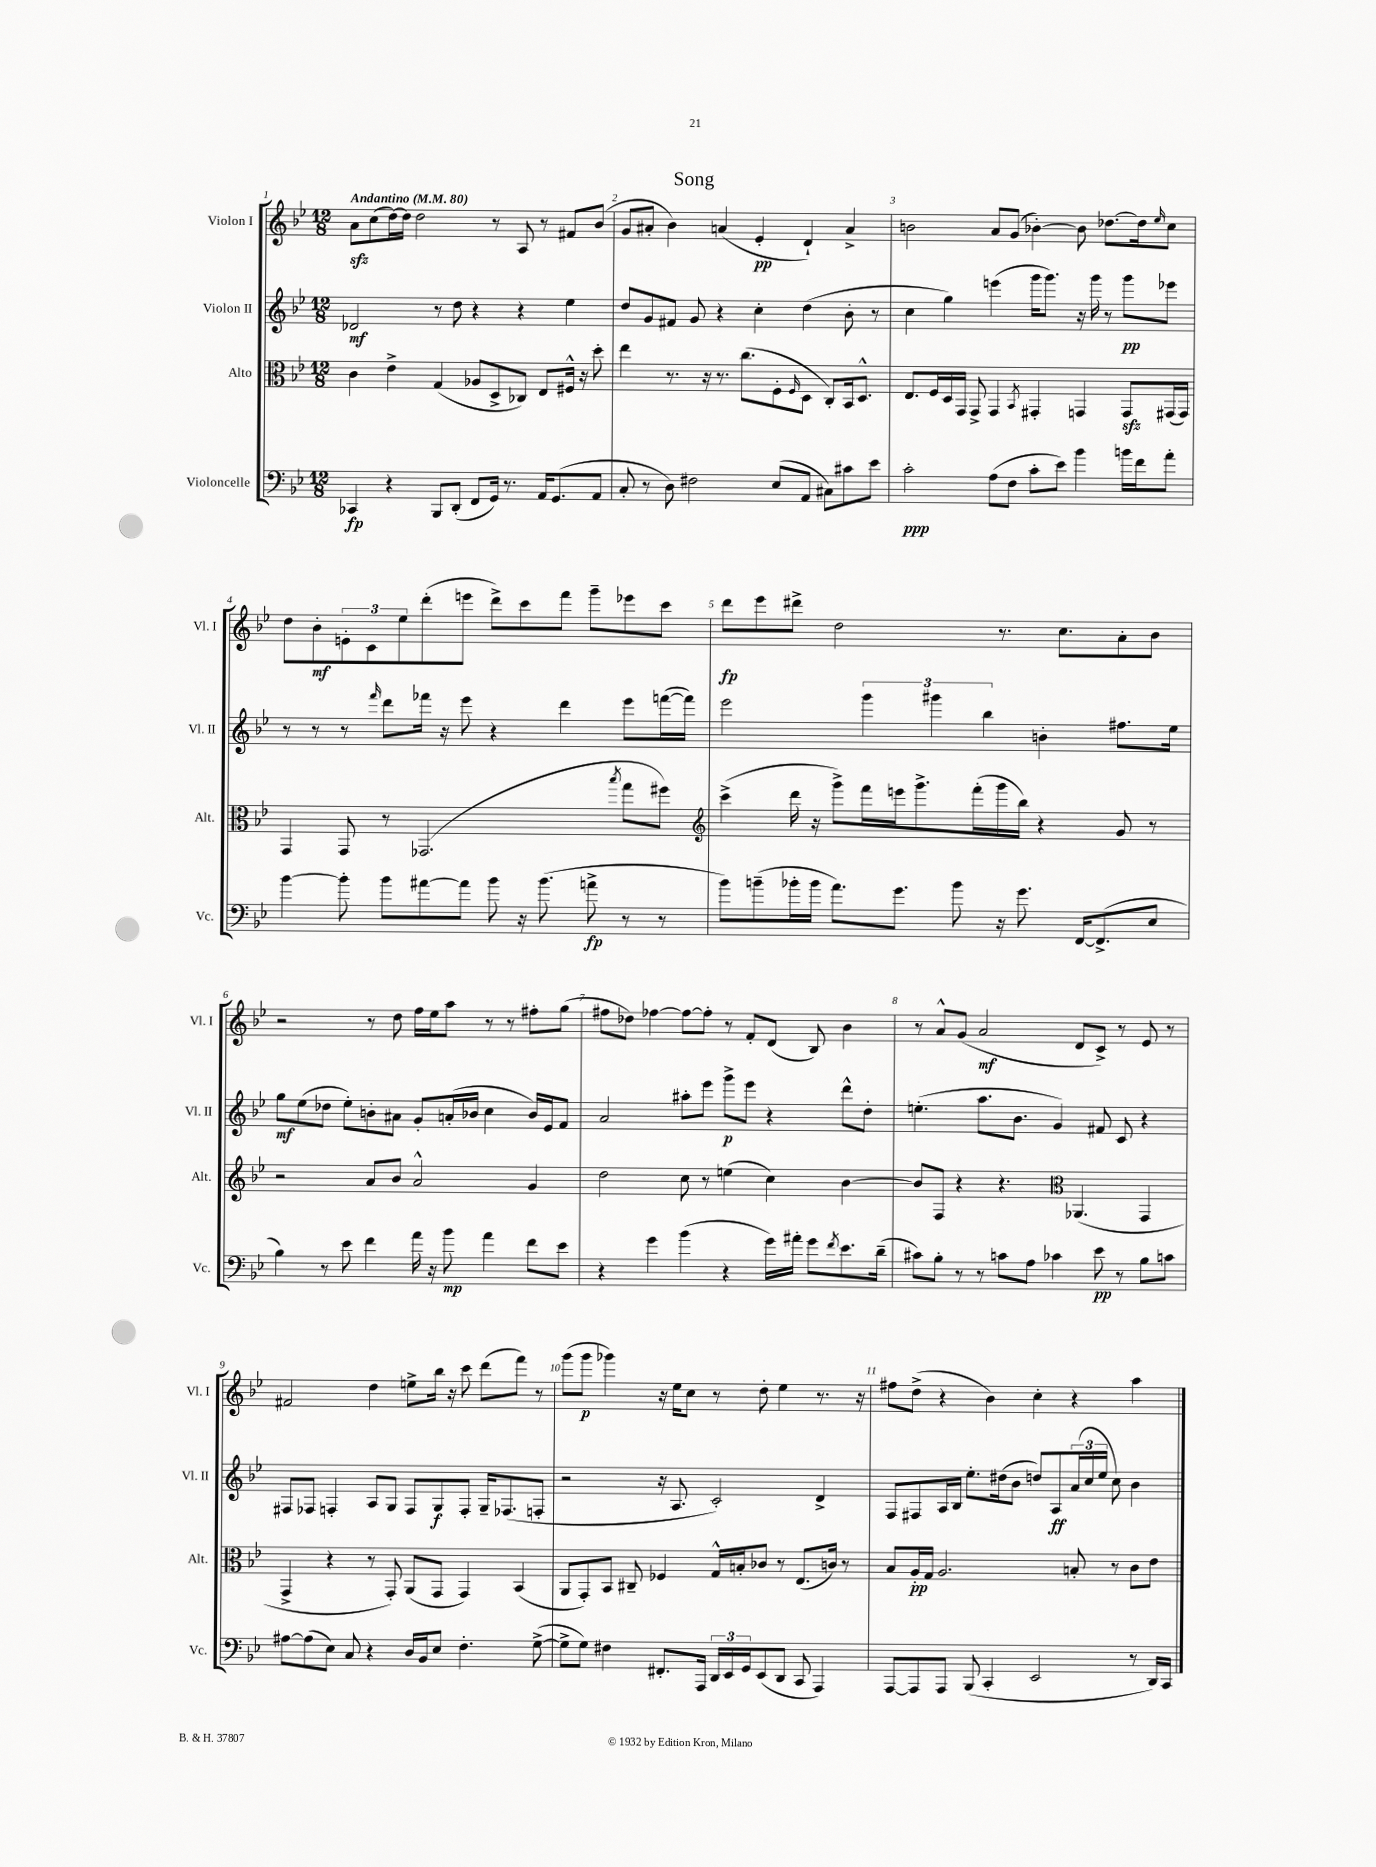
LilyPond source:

\header { title = "Song" }
<<
\new StaffGroup <<
\new Staff = "s0" \with { instrumentName = "Violon I" shortInstrumentName = "Vl. I" } {
    \clef treble \key bes \major \numericTimeSignature \time 12/8 \tempo "Andantino" 4 = 80
    a'8\sfz c''8( d''16~) d''16 d''2 r8 a8 r8 fis'8 bes'8( |
    g'8 ais'8-. bes'4) a'4( ees'4-.\pp d'4-!) a'4-> |
    b'2 a'8 g'8( bes'4~-.) bes'8 des''8.~ des''16 \grace { ees''16 } c''8 |
    d''8 bes'8-.\mf \tuplet 3/2 { e'8-. c'8 ees''8 } d'''8-.( e'''8 d'''8->) c'''8 f'''8 g'''8-- ees'''8 c'''8 |
    d'''8\fp ees'''8 dis'''8-> d''2 r8. c''8. a'8-. bes'8 |
    r2 r8 d''8 f''16 ees''16 a''8 r8 r8 fis''8-. g''8( |
    fis''8 des''8) fes''4~ fes''8~ fes''8-. r8 f'8-. d'8( bes8) bes'4 |
    r8 a'8-^ g'8( a'2\mf d'8 c'8->) r8 ees'8 r8 |
    fis'2 d''4 e''8-> bes''16 r16 c'''8 d'''8( f'''8) r8 |
    g'''8( g'''8\p ges'''4) r16 ees''16 c''8 r8 d''8-. ees''4 r8. r16 |
    fis''8 d''8->( r4 bes'4) c''4-. r4 a''4 \bar "|." |
}
\new Staff = "s1" \with { instrumentName = "Violon II" shortInstrumentName = "Vl. II" } {
    \clef treble \key bes \major \numericTimeSignature \time 12/8
    des'2\mf r8 d''8 r4 r4 ees''4 |
    d''8 g'8 fis'8 g'8 r4 c''4-. d''4( bes'8-. r8 |
    c''4 g''4) e'''4( g'''16 g'''8.) r16 g'''16 r8 g'''8\pp ees'''8 |
    r8 r8 r8 \grace { f'''16 } d'''8 fes'''16 r16 ees'''8 r4 d'''4 ees'''8 f'''16~( f'''16) |
    ees'''2 \tuplet 3/2 { g'''4 gis'''4 bes''4 } b'4-. fis''8. ees''16 |
    g''8\mf ees''8( des''8 ees''8-.) b'8-. ais'8 g'8-. a'16-.( bes'16 c''4 bes'16) ees'16 f'8 |
    a'2 ais''8-. ees'''8 g'''8->\p ees'''8 r4 d'''8-^ d''8-. |
    e''4.-.( a''8. bes'8. g'4) fis'8 c'8 r4 |
    fis8 fes8 f4-. a8 g8 f8 g8\f f8-. g16-- fes8.( f8-. |
    r2 r16 a8. c'2-.) d'4-> |
    f8 fis8 a16 bes16 ees''8.-. dis''16( bes'8 d''8) a8\ff \tuplet 3/2 { a'16( c''16 ees''16 } c''8) bes'4 \bar "|." |
}
\new Staff = "s2" \with { instrumentName = "Alto" shortInstrumentName = "Alt." } {
    \clef alto \key bes \major \numericTimeSignature \time 12/8
    c'4 ees'4-> g4( aes8 d8-> ces8) ees8 fis16-^ r16 d''8-. |
    ees''4 r8. r16 r8. c''8.( f8-. \grace { f16 } d8 c8-.) bes,16 d8.-^ |
    ees8. f16 d16 g,16 g,8-> g,4 \acciaccatura { bes,8 } gis,4-. g,4 g,8\sfz gis,16( gis,16) |
    g,4 g,8 r8 ges,2.( \acciaccatura { bes''8 } g''8 fis''8) |
    \clef treble c'''4->( d'''16 r16 g'''8->) f'''16 e'''16 g'''8.-> f'''16-.( g'''16 bes''16) r4 g'8 r8 |
    r2 a'8 bes'8 a'2-^ g'4 |
    d''2 c''8 r8 e''4( c''4) bes'4~ |
    bes'8 f8 r4 r4. \clef alto aes,4.( g,4 |
    g,4-> r4 r8 g,8-.) a,8( g,8 g,4) bes,4( |
    a,8 g,8-.) bes,8 cis8-- fes4 g16-^ b16-. ces'8 r8 ees8.( c'16) r8 |
    bes8 a16-.\pp g16 a2. b8-. r8 c'8 ees'8 \bar "|." |
}
\new Staff = "s3" \with { instrumentName = "Violoncelle" shortInstrumentName = "Vc." } {
    \clef bass \key bes \major \numericTimeSignature \time 12/8
    ces,4\fp r4 bes,,8 d,8-.( f,8 g,16) r8. a,16 g,8.( a,8 |
    c8-. r8 d8) fis2 ees8( a,8 cis8) cis'8 ees'8 |
    c'2-.\ppp a8( f8 c'8-. ees'8) bes'4 b'16 f'16 a'8-. |
    bes'4~ bes'8-. bes'8 ais'8~ ais'8 bes'8 r16 bes'8.( a'8->\fp r8 r8 |
    bes'8) b'8--( bes'16-. bes'16 a'8.) g'8. bes'8 r16 g'8. f,16~ f,8.->( ees8 |
    bes4) r8 ees'8 f'4 a'16 r16 bes'8\mp a'4 f'8 ees'8 |
    r4 g'4 bes'4( r4 g'16) ais'16-. g'8 \acciaccatura { f'8 } ees'8. d'16--( |
    cis'8) bes8-. r8 r8 c'8 a8 ces'4 ees'8\pp r8 bes8 c'8 |
    ais8~ ais8( ees8) c8 r4 d16 bes,16 ees8 f4.-. g8~->( |
    g8-> g8) fis4 fis,8.-. a,,16 \tuplet 3/2 { d,16 ees,16 g,16 } ees,8( d,8 c,8 a,,4) |
    a,,8~ a,,8 a,,8 bes,,8( c,4-. ees,2 r8 d,16) c,16 \bar "|." |
}
>>
>>
\layout { \context { \Score \override BarNumber.break-visibility = ##(#f #t #t) barNumberVisibility = #all-bar-numbers-visible } }
